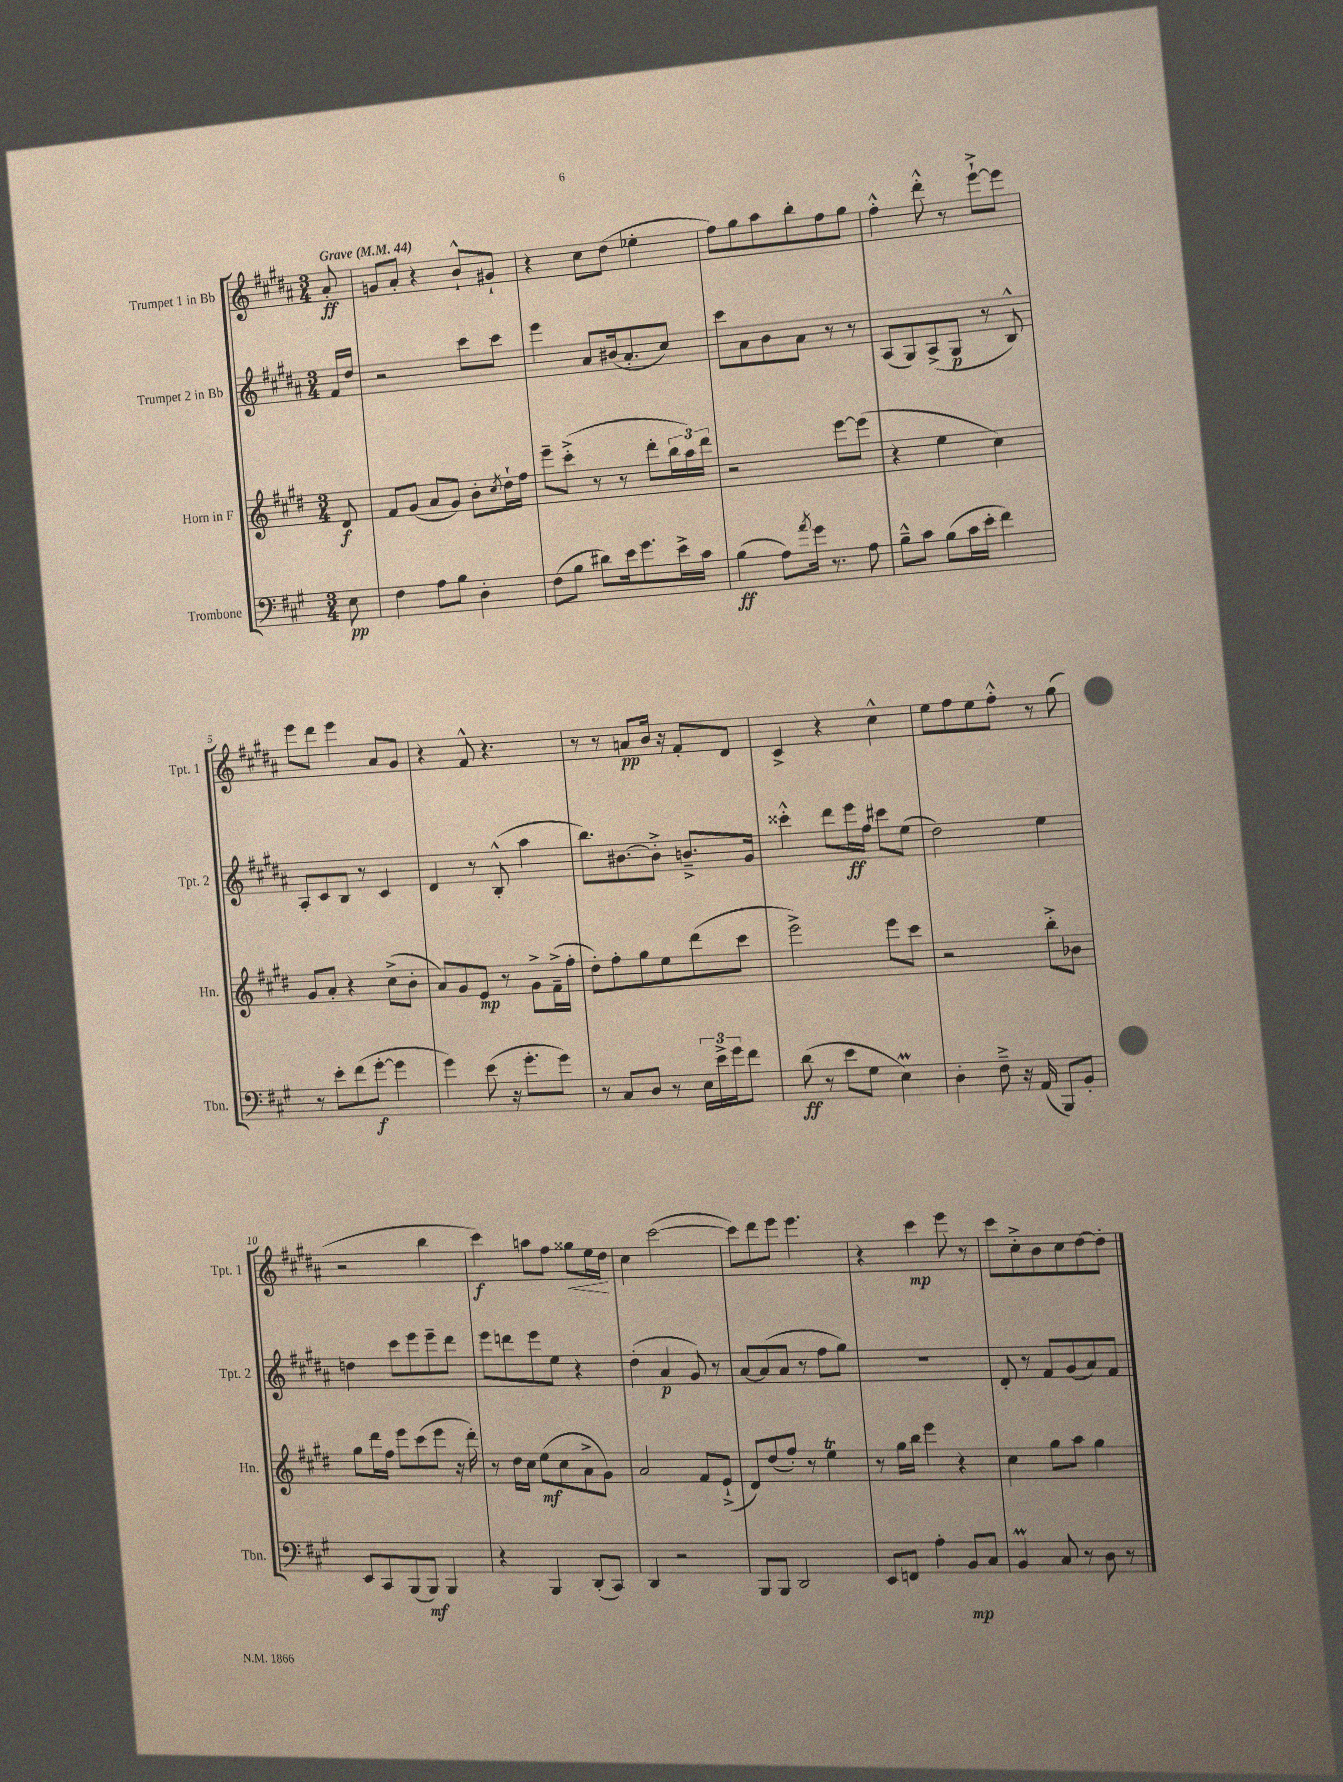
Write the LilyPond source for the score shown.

<<
\new StaffGroup <<
\new Staff = "s0" \with { instrumentName = "Trumpet 1 in Bb" shortInstrumentName = "Tpt. 1" } {
    \clef treble \key b \major \numericTimeSignature \time 3/4 \partial 8 \tempo "Grave" 4 = 44
    ais'8-.\ff |
    g'8 ais'8-. r4 b'8-!-^ gis'8-! |
    r4 cis''8 dis''8( ees''4-. |
    fis''8) gis''8 ais''8 b''8-. fis''8 gis''8 |
    fis''4-.-^ dis'''8-.-^ r8 e'''8~-!-> e'''8 |
    e'''8 dis'''8 e'''4 ais'8 gis'8 |
    r4 fis'8-^ r4. |
    r8 r8 a'8\pp b'16 r16 fis'8-. dis'8 |
    cis'4-> r4 cis''4-^ |
    e''8 fis''8 e''8 fis''8-.-^ r8 gis''8( |
    r2 b''4 |
    cis'''4\f) a''8 fis''8 gisis''8\< e''16 dis''16\! |
    cis''4 cis'''2~( |
    cis'''8) dis'''8 e'''8 e'''4. |
    r4 cis'''4\mp e'''8 r8 |
    cis'''8 cis''8-.-> b'8 cis''8 dis''8~ dis''8-. \bar "|." |
}
\new Staff = "s1" \with { instrumentName = "Trumpet 2 in Bb" shortInstrumentName = "Tpt. 2" } {
    \clef treble \key b \major \numericTimeSignature \time 3/4 \partial 8
    fis'16 dis''16 |
    r2 cis'''8 cis'''8 |
    e'''4 ais'8 bis'16( ais'8.-. cis''8) |
    cis'''8 ais'8 b'8 ais'8 r8 r8 |
    ais8( gis8) ais8->( gis8\p r8 b8-^) |
    ais8-. cis'8 b8 r8 cis'4 |
    dis'4 r8 b8-.-^( ais''4 |
    b''8.) bis'8.~ bis'8-.-> b'8.---> gis'16 |
    cisis'''4-.-^ dis'''8 e'''16\ff fis''16 cis'''8 e''8( |
    dis''2) e''4 |
    d''4 cis'''8 e'''8 e'''8-- dis'''8 |
    e'''8 d'''8 e'''8 e''8 r4 |
    dis''4-.( ais'4\p gis'8) r8 |
    ais'8~ ais'8( ais'8 r8 fis''8 gis''8) |
    R2. |
    dis'8-. r8 fis'8 gis'8( ais'8) fis'8 \bar "|." |
}
\new Staff = "s2" \with { instrumentName = "Horn in F" shortInstrumentName = "Hn." } {
    \clef treble \key e \major \numericTimeSignature \time 3/4 \partial 8
    dis'8\f |
    fis'8 gis'8( a'8 gis'8) b'8-. \acciaccatura { cis''8 } dis''16-! fis''16 |
    e'''8-- cis'''8-.->( r8 r8 dis'''8-. \tuplet 3/2 { b''16 a''16) dis'''16 } |
    r2 e'''8~ e'''8( |
    r4 e''4 cis''4) |
    gis'8 a'8-. r4 cis''8->( b'8-. |
    a'8) gis'8 e'8\mp r8 gis'8-> fis'16--->( fis''16-. |
    dis''8-.) fis''8-. gis''8 e''8 dis'''8( cis'''8 |
    e'''2->) e'''8 cis'''8 |
    r2 b''8-.-> bes'8 |
    gis''8 dis'''16 fis''16 e'''8 cis'''8( e'''8 r16 dis'''16-.) |
    r8 dis''16 cis''16 e''8\mf( cis''8 a'8-> gis'8) |
    a'2 fis'8 e'8-!->( |
    dis'8) dis''8( fis''8-.) r8 e''4\trill |
    r8 gis''16 b''16 e'''4 r4 |
    cis''4 gis''8 a''8 gis''4 \bar "|." |
}
\new Staff = "s3" \with { instrumentName = "Trombone" shortInstrumentName = "Tbn." } {
    \clef bass \key a \major \numericTimeSignature \time 3/4 \partial 8
    e8\pp |
    fis4 a8 b8 d4-. |
    fis8( b8 dis'8) e'16 gis'8. e'16-> cis'16 |
    b4\ff( a8) \acciaccatura { a'8 } gis'16 r8. a8 |
    b8---^ cis'8 b8( cis'16 e'16-. fis'4) |
    r8 e'8-. fis'8( gis'8~-.\f gis'4 |
    gis'4) e'8( r16 gis'8.-. gis'8) |
    r8 cis8 d8 r8 \tuplet 3/2 { e16 e'16-> gis'16 } fis'8 |
    d'8\ff( r8 e'8 gis8 e4\prall) |
    d4-. fis8---> r16 a,16( b,,8) b,8-. |
    e,8 cis,8 b,,8( b,,8\mf) b,,4 |
    r4 b,,4 d,8-.( cis,8) |
    d,4 r2 |
    b,,8 b,,8 d,2 |
    e,8 f,8 a4-. b,8\mp cis8 |
    b,4\prall cis8 r8 d8 r8 \bar "|." |
}
>>
>>
